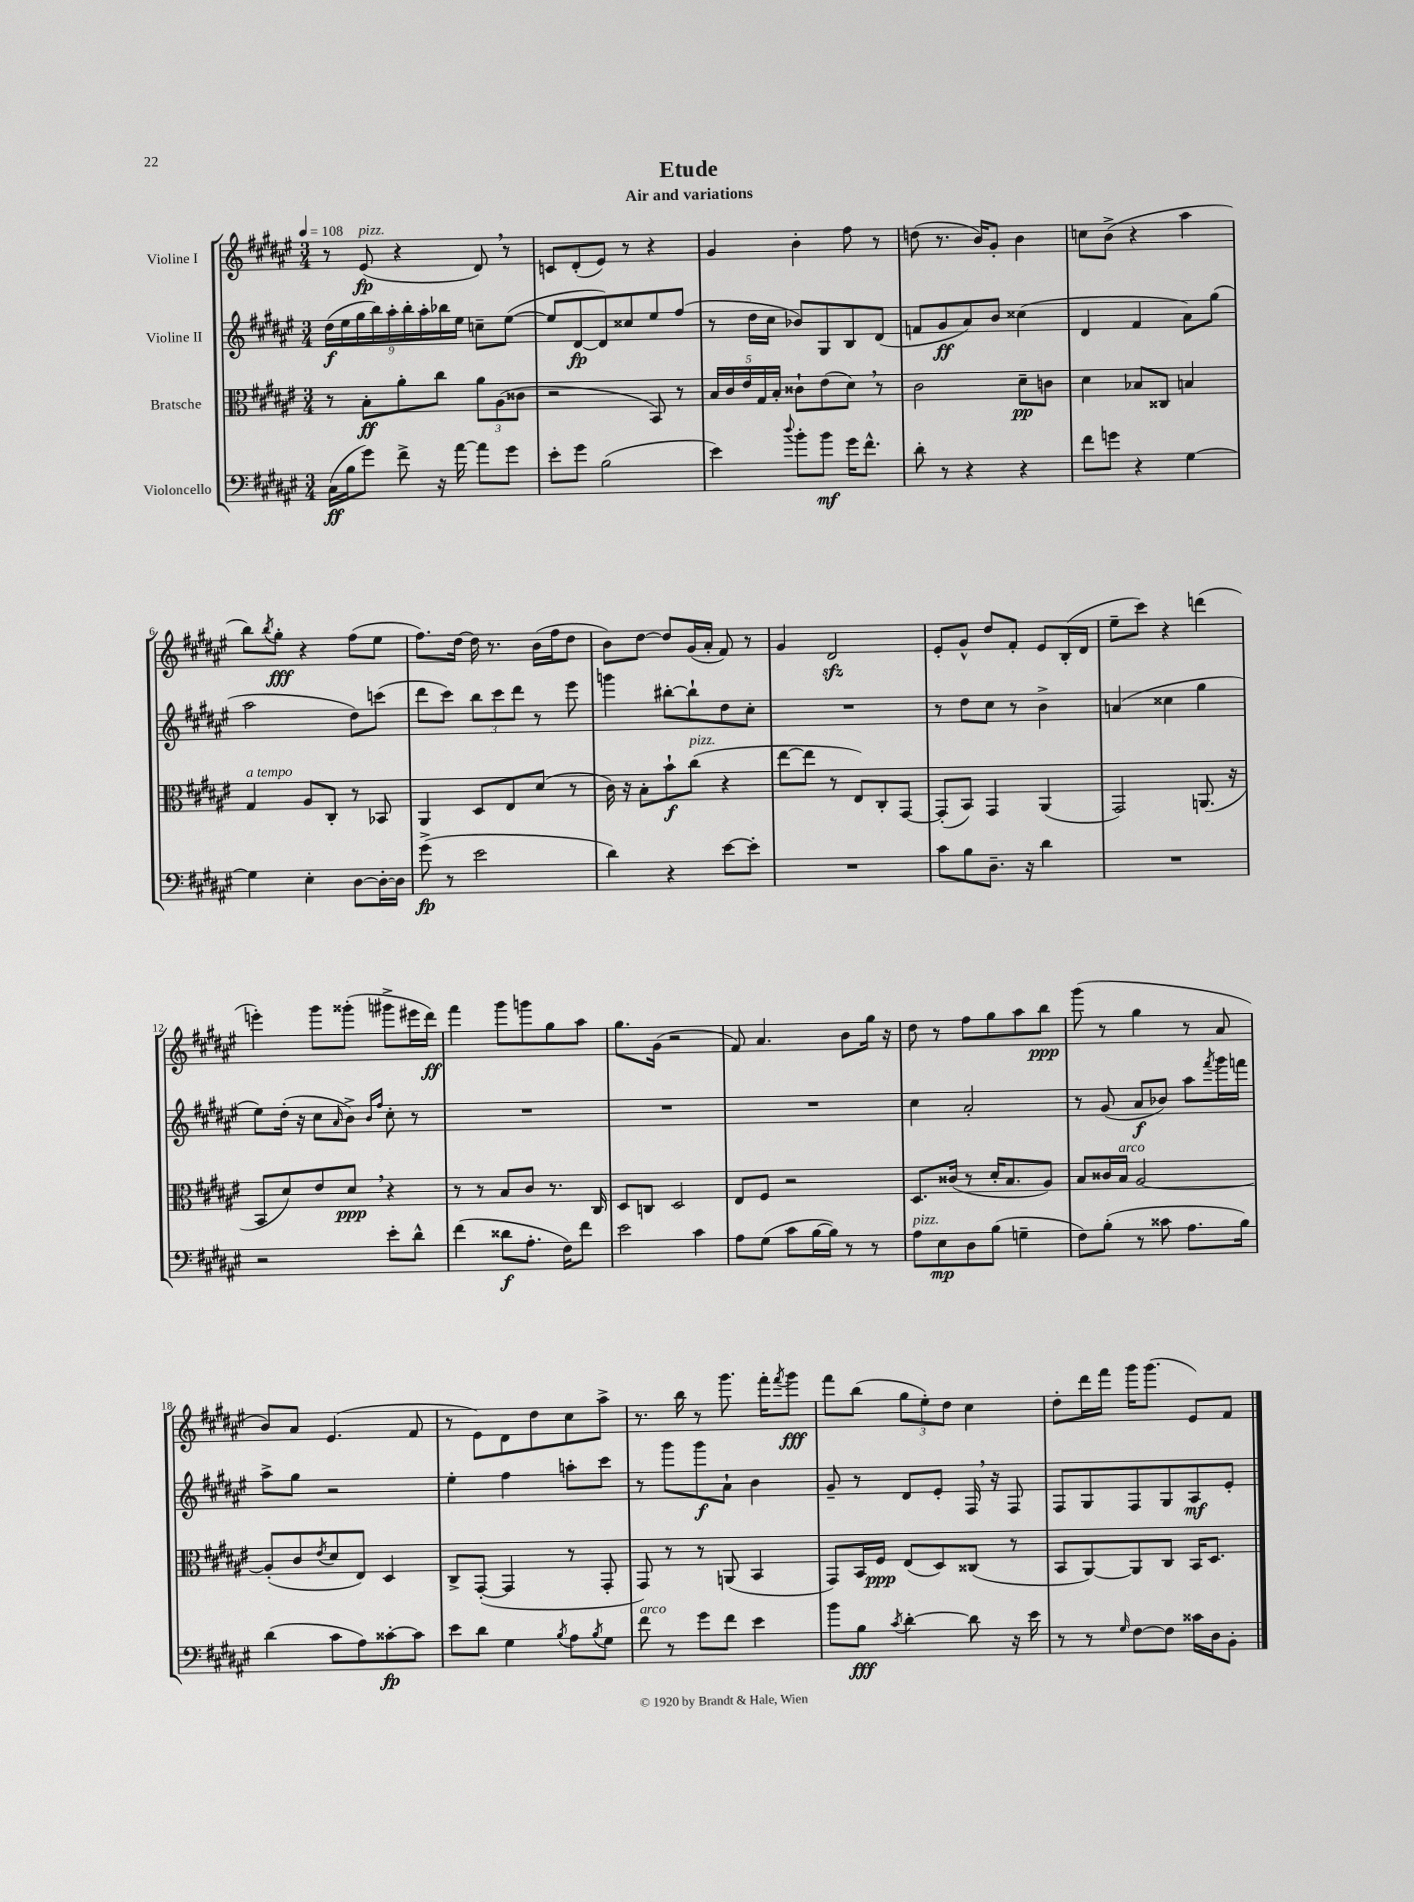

**kern	**kern	**kern	**kern
*staff4	*staff3	*staff2	*staff1
*clefF4	*clefC3	*clefG2	*clefG2
*k[f#c#g#d#a#e#]	*k[f#c#g#d#a#e#]	*k[f#c#g#d#a#e#]	*k[f#c#g#d#a#e#]
*M3/4	*M3/4	*M3/4	*M3/4
*MM108	*MM108	*MM108	*MM108
(16C#	8r	(18dd#	8r
.	.	18ee#	.
16B	.	.	.
.	.	18gg#	.
8g#)	8B'	.	(8e#
.	.	18bb)	.
.	.	18aa#'	.
8f#^	8a#'	.	4r
.	.	18bb'	.
.	.	18aa#'	.
16r	8cc#	.	.
.	.	18bb-	.
[16a#	.	.	.
.	.	18ee#	.
8a#]	12a#	8cc~	8d#)
.	(12A#	.	.
8g#	.	([8ee#	8r
.	12c##	.	.
=	=	=	=
8e#'	2r	8ee#]	8c
8g#	.	[8d#	(8d#'
(2B	.	8d#])	8e#)
.	.	8cc##	8r
.	8BB)	8ee#	4r
.	8r	(8ff#	.
=	=	=	=
4e#)	20B	8r	4g#
.	20c#	.	.
.	20e#	.	.
.	.	16dd#	.
.	20G#	.	.
.	.	16cc#	.
.	20B'	.	.
8qqdd#	.	.	.
8b'	8c##`	8b-)	4b'
8b	(8e#	8G#	.
16g#	8d#)	8B	8ff#
8.f#^^	.	.	.
.	8r	(8d#	8r
=	=	=	=
8d#'	2c#	8f	(8dd
8r	.	8g#	8.r
4r	.	8a#)	.
.	.	.	16b)
.	.	8b	8g#'
4r	8d#~	(4cc##	4b
.	8c	.	.
=	=	=	=
8f#	4d#	4d#	8cc
8g	.	.	(8b^
4r	8B-	4f#	4r
.	8C##	.	.
[4G#	4B	8a#)	4aa#
.	.	(8gg#	.
=	=	=	=
4G#]	4G#	2aa#	8bb)
.	.	.	8qbb
.	.	.	8gg#'
4E#'	8A#	.	4r
.	8C#'	.	.
[8D#	8r	8dd#)	(8ff#
16D#'_	8BB-	(8ccc	8ee#
16D#]	.	.	.
=	=	=	=
(8g#^	4AA#	8ddd#	8.ff#)
8r	.	8ccc#)	.
.	.	.	[16dd#
2e#	8D#	12bb	16dd#]
.	.	.	8.r
.	.	12ccc#	.
.	8E#	.	.
.	.	12ddd#	.
.	(8d#	8r	(16b
.	.	.	16ff#
.	8r	8eee#	8dd#
=	=	=	=
4d#)	16c#)	4ggg	8b)
.	16r	.	.
.	8B'	.	[8dd#
4r	8b`	[8bb#'	8dd#]
.	(8cc#	8bb#`]	(16g#
.	.	.	16a#'
[8e#	4r	8dd#	8f#)
8e#']	.	8cc#'	8r
=	=	=	=
2.r	[8ee#	2.r	4g#
.	8ee#]	.	.
.	8r	.	2d#
.	8E#)	.	.
.	8C#'	.	.
.	[8GG#	.	.
=	=	=	=
8c#	(8GG#']	8r	8e#'
8B	8BB)	8dd#	8g#^^
8.D#~	4GG#	8cc#	8dd#
.	.	8r	8f#'
16r	.	.	.
4d#	(4AA#	4b^	8e#
.	.	.	(16B'
.	.	.	16d#
=	=	=	=
2.r	2GG#)	(4a	8ee#~
.	.	.	8ccc#)
.	.	4cc##	4r
.	(8.AA	4gg#	(4ddd
.	16r	.	.
=	=	=	=
2r	8BB	8ee#)	4eee')
.	8d#)	(16dd#'	.
.	.	16r	.
.	8e#	8cc#	8ggg#
.	.	16qqa#	.
.	8d#	8b^)	(8ggg##'
.	.	16qqb	.
.	.	16qqff#	.
8e#'	4r	8cc#'	8ggg#^
8d#^^	.	8r	16eee#
.	.	.	16ddd#)
=	=	=	=
(4f#	8r	2.r	4fff#
.	8r	.	.
8d##	8B	.	8ggg#
8.A#'	8c#	.	8ggg
.	8.r	.	8gg#
16F#)	.	.	.
8f#	.	.	8aa#
.	16C#	.	.
=	=	=	=
2e#	8D#	2.r	8.gg#
.	8C	.	.
.	.	.	(16g#
.	2D#	.	2r
4c#	.	.	.
=	=	=	=
8A#	8E#	2.r	8f#)
(8G#	8F#	.	4.a#
8c#	2r	.	.
[16B	.	.	.
16B])	.	.	.
8r	.	.	8b
8r	.	.	16gg#
.	.	.	16r
=	=	=	=
8A#	8.D#	4cc#	8dd#
8E#	.	.	8r
.	(16c##	.	.
8D#	8r	2a#'	8ff#
(8B	16d#'	.	8gg#
.	8.B	.	.
4G~	.	.	8aa#
.	8A#)	.	8bb
=	=	=	=
8F#)	8B	8r	(8ggg#
(8B'	16c##	(8g#	8r
.	16B	.	.
8r	[2A#	8a#	4gg#
8c##	.	8b-)	.
8.A#	.	8aa#	8r
.	.	8qfff#	.
.	.	16ggg#	8a#
16B)	.	16fff	.
=	=	=	=
(4d#	(8A#']	8aa#^	8b)
.	8c#	8gg#	8a#
.	8qe#	.	.
8c#	8d#	2r	(4.e#
8A#)	8E#)	.	.
[8c##'	4D#	.	.
8c##]	.	.	8f#
=	=	=	=
8e#	8C#^	4ee#'	8r
8d#	([8GG#'	.	8e#)
4G#	4GG#]	4ff#	8d#
.	.	.	8dd#
8qB	.	.	.
8A#	8r	8aa'	8cc#
8qB	.	.	.
8G#	8GG#'	8ccc#	8aa#^
=	=	=	=
8f#	8GG#)	8r	8.r
8r	8r	8ggg#	.
.	.	.	16bb
8g#	8r	8ggg#	8r
8f#	(8AA	8a#`	8.ggg#
4e#	4BB	4b	.
.	.	.	16fff#'
.	.	.	8qfff#
.	.	.	8ggg#
=	=	=	=
8b	8GG#)	8g#~	8fff#
8B	16BB	8r	(8bb
.	16F#	.	.
8qc#	.	.	.
[4d#'	(8E#	8d#	12gg#
.	.	.	12ee#')
.	8D#)	8e#'	.
.	.	.	12dd#
8d#]	(8C##	16F#	4cc#
.	.	16r	.
16r	8r	8F#	.
16e#	.	.	.
=	=	=	=
8r	8BB	8F#	8dd#'
8r	[8AA#)	8G#	16ddd#
.	.	.	16fff#
16qqG#	.	.	.
[8F#	8AA#]	8F#	16ggg#
.	.	.	(8.ggg#
8F#]	8C#	8G#	.
16c##	16BB	8A#	8e#)
16D#	8.D#	.	.
8BB'	.	8e#'	8f#
==	==	==	==
*-	*-	*-	*-
